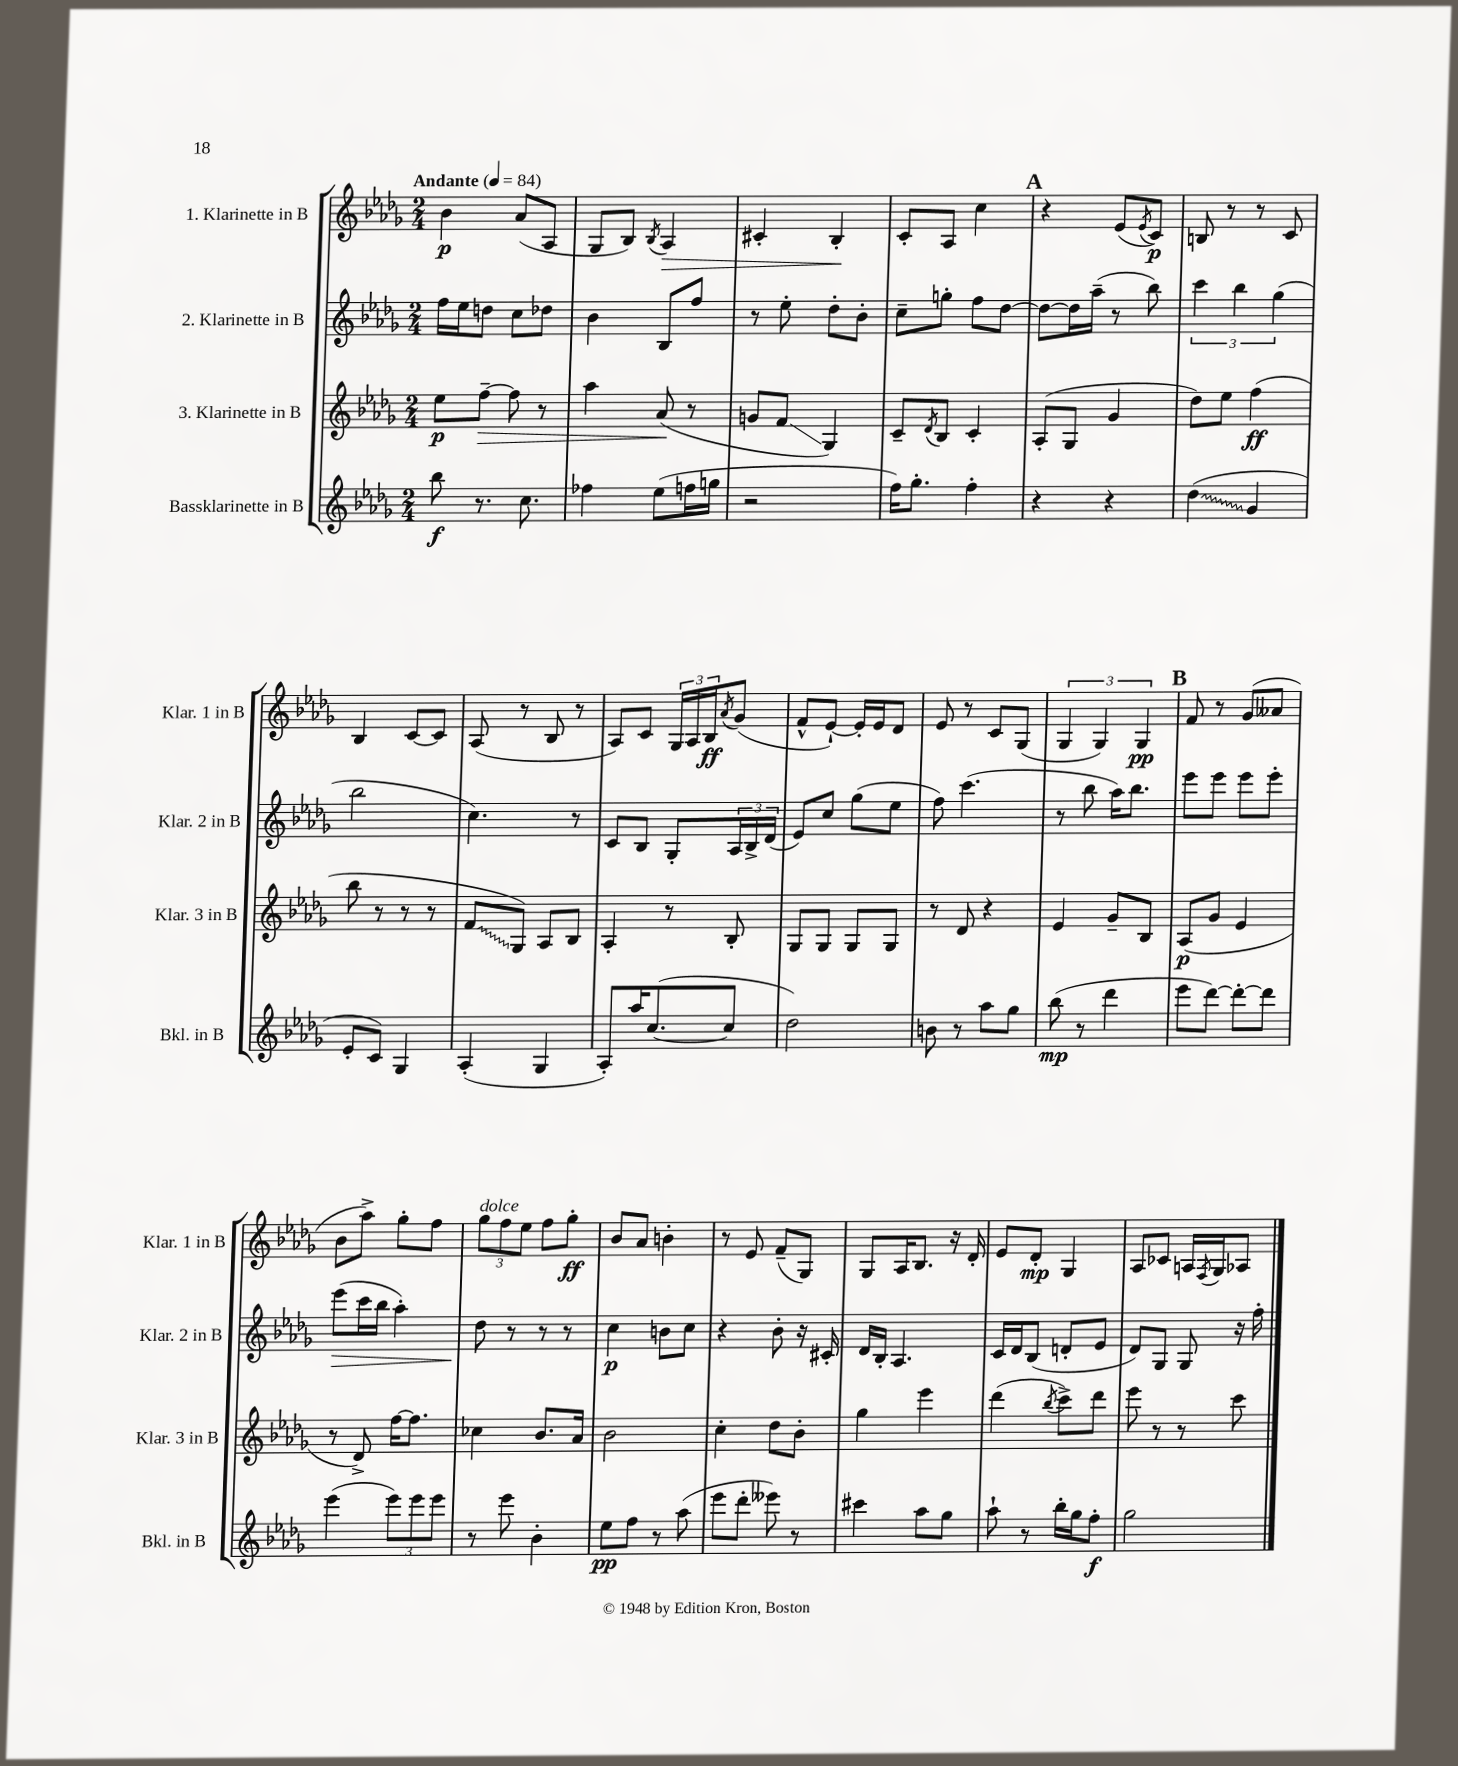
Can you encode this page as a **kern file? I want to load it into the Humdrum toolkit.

**kern	**kern	**kern	**kern
*staff4	*staff3	*staff2	*staff1
*clefG2	*clefG2	*clefG2	*clefG2
*k[b-e-a-d-g-]	*k[b-e-a-d-g-]	*k[b-e-a-d-g-]	*k[b-e-a-d-g-]
*M2/4	*M2/4	*M2/4	*M2/4
*MM84	*MM84	*MM84	*MM84
8bb-	8ee-	16ff	4b-
.	.	16ee-	.
8.r	[8ff~	8dd	.
.	8ff]	8cc	(8a-
8.cc	.	.	.
.	8r	8dd-	8A-
=	=	=	=
4ff-	4aa-	4b-	8G-
.	.	.	8B-)
.	.	.	8qB-
(8ee-	(8a-	8B-	4A-
16ff	8r	8ff	.
16gg	.	.	.
=	=	=	=
2r	8g	8r	4c#'
.	8f	8ee-'	.
.	4G-)	8dd-'	4B-'
.	.	8b-'	.
=	=	=	=
16ff)	8c~	8cc~	8c'
8.gg-'	.	.	.
.	8qd-	.	.
.	8B-	8gg'	8A-
4ff'	4c'	8ff	4cc
.	.	[8dd-	.
=	=	=	=
4r	(8A-'	8dd-_	4r
.	8G-	16dd-]	.
.	.	(16aa-~	.
4r	4g-	8r	(8e-
.	.	.	8qe-
.	.	8bb-)	8c)
=	=	=	=
(4dd-	8dd-)	6ccc	8B
.	8ee-	.	8r
.	.	6bb-	.
4g-	(4ff	.	8r
.	.	(6gg-	.
.	.	.	8c
=	=	=	=
8e-'	8bb-	2bb-	4B-
8c)	8r	.	.
4G-	8r	.	[8c
.	8r	.	8c]
=	=	=	=
(4A-'	8f	4.cc)	(8A-
.	8G-)	.	8r
4G-	8A-	.	8B-
.	8B-	8r	8r
=	=	=	=
8A-')	4A-'	8c	8A-)
16aa-	.	8B-	8c
([8.cc	.	.	.
.	8r	8G-'	24G-
.	.	.	24A-
.	.	.	24B-
.	.	.	8qa-
8cc]	8B-'	24A-	(8g-
.	.	24B-^	.
.	.	(24d-	.
=	=	=	=
2dd-)	8G-	8e-)	8f^^
.	8G-	8cc	[8e-`)
.	8G-	(8gg-	16e-']
.	.	.	16e-
.	8G-	8ee-	8d-
=	=	=	=
8b	8r	8ff)	8e-
8r	8d-	(4.ccc	8r
8aa-	4r	.	8c
8gg-	.	.	(8G-
=	=	=	=
(8bb-	4e-	8r	6G-
8r	.	8bb-	.
.	.	.	6G-)
4ddd-	8g-~	16aa-)	.
.	.	8.bb-	.
.	.	.	6G-
.	8B-	.	.
=	=	=	=
8eee-	(8A-	8eee-	8f
[8ddd-)	8g-	8eee-	8r
8ddd-'_	4e-	8eee-	(8g-
8ddd-]	.	8eee-'	8a--
=	=	=	=
(4eee-	8r	(8eee-	8b-
.	8d-^)	16ccc	8aa-^)
.	.	16bb-	.
12eee-)	[16ff	4aa-')	8gg-'
.	8.ff]	.	.
12eee-	.	.	.
.	.	.	8ff
12eee-	.	.	.
=	=	=	=
8r	4cc-	8dd-	12gg-
.	.	.	12ff
8eee-	.	8r	.
.	.	.	12ee-
4b-'	8.b-	8r	8ff
.	.	8r	8gg-'
.	16a-	.	.
=	=	=	=
8ee-	2b-	4cc	8b-
8ff	.	.	8a-
8r	.	8b	4b'
(8aa-	.	8cc	.
=	=	=	=
8eee-	4cc'	4r	8r
8ddd-'	.	.	8e-
8eee--)	8dd-	8b-'	(8f~
8r	8b-'	16r	8G-)
.	.	16c#'	.
=	=	=	=
4ccc#	4gg-	16d-	8G-
.	.	16B-'	.
.	.	4.A-	16A-
.	.	.	8.B-
8aa-	4eee-	.	.
8gg-	.	.	16r
.	.	.	16d-'
=	=	=	=
8aa-`	(4ddd-	16c	8e-
.	.	16d-	.
8r	.	(8B-	8d-'
.	8qbb-	.	.
16bb-'	8ccc^)	8d'	4G-
16gg-	.	.	.
8ff'	8ddd-	8e-	.
=	=	=	=
2gg-	8eee-	8d-)	8A-
.	8r	8G-	8c-
.	8r	8G-	16A
.	.	.	8qF
.	.	.	16G-
.	8ccc	16r	8A-
.	.	16ff'	.
==	==	==	==
*-	*-	*-	*-
